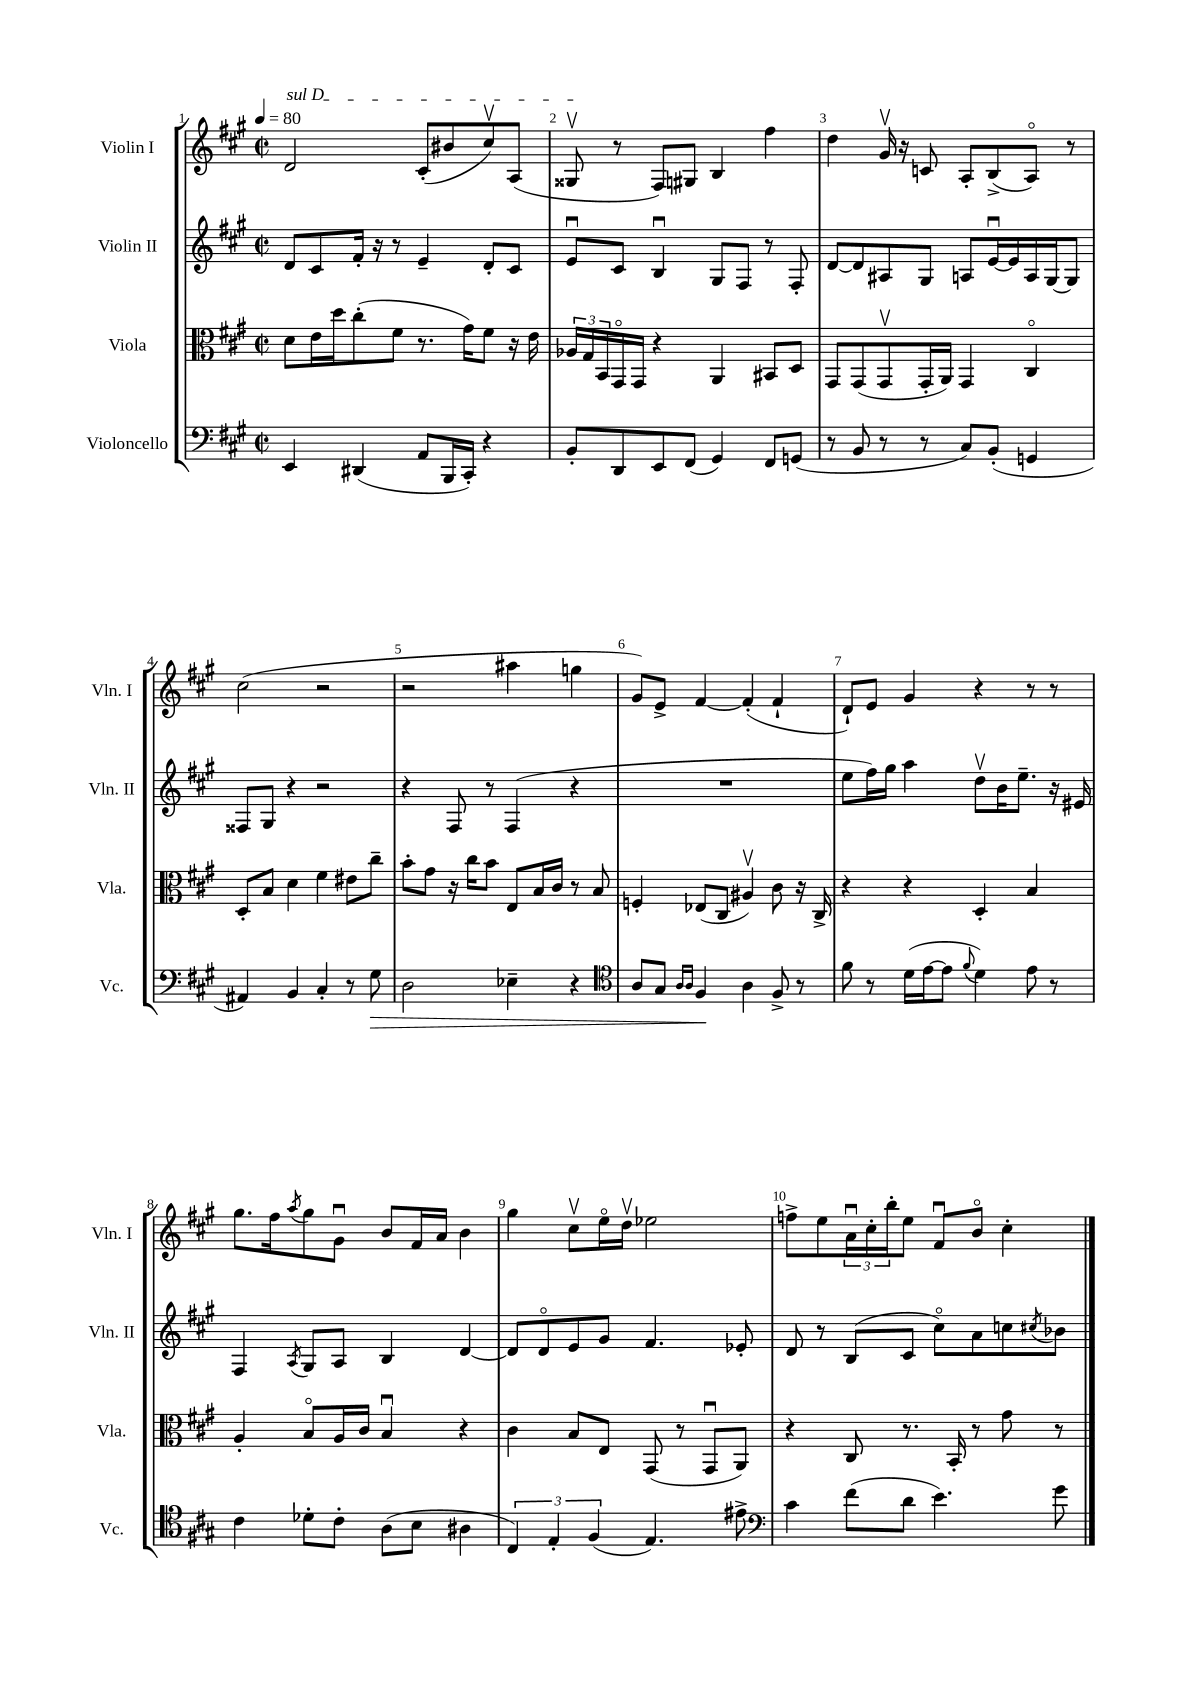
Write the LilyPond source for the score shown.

<<
\new StaffGroup <<
\new Staff = "s0" \with { instrumentName = "Violin I" shortInstrumentName = "Vln. I" } {
    \clef treble \key a \major \defaultTimeSignature \time 2/2 \tempo 4 = 80
    \once \override TextSpanner.bound-details.left.text = \markup { \italic "sul D" } d'2\startTextSpan cis'8-.( bis'8 cis''8\upbow) a8( |
    gisis8\upbow\stopTextSpan r8 fis8) gis8 b4 fis''4 |
    d''4 gis'16\upbow r16 c'8 a8-. b8->( a8\flageolet) r8 |
    cis''2( r2 |
    r2 ais''4 g''4 |
    gis'8) e'8-> fis'4~ fis'4-.( fis'4-! |
    d'8-!) e'8 gis'4 r4 r8 r8 |
    gis''8. fis''16 \acciaccatura { a''8 } gis''8 gis'8\downbow b'8 fis'16 a'16 b'4 |
    gis''4 cis''8\upbow e''16\flageolet d''16\upbow ees''2 |
    f''8-> e''8 \tuplet 3/2 { a'16\downbow cis''16-. b''16-. } e''8 fis'8\downbow b'8\flageolet cis''4-. \bar "|." |
}
\new Staff = "s1" \with { instrumentName = "Violin II" shortInstrumentName = "Vln. II" } {
    \clef treble \key a \major \defaultTimeSignature \time 2/2
    d'8 cis'8 fis'16-. r16 r8 e'4-- d'8-. cis'8 |
    e'8\downbow cis'8 b4\downbow gis8 fis8 r8 fis8-. |
    d'8~ d'8 ais8 gis8 a8 e'16~\downbow e'16 a16 gis16~ gis8 |
    fisis8 gis8 r4 r2 |
    r4 fis8 r8 fis4( r4 |
    R1 |
    e''8 fis''16) gis''16 a''4 d''8\upbow b'16 e''8.-- r16 eis'16 |
    fis4 \acciaccatura { a8 } gis8 a8 b4 d'4~ |
    d'8 d'8\flageolet e'8 gis'8 fis'4. ees'8-. |
    d'8 r8 b8( cis'8 cis''8\flageolet) a'8 c''8 \acciaccatura { cis''8 } bes'8 \bar "|." |
}
\new Staff = "s2" \with { instrumentName = "Viola" shortInstrumentName = "Vla." } {
    \clef alto \key a \major \defaultTimeSignature \time 2/2
    d'8 e'16 d''16 cis''8-.( fis'8 r8. gis'16) fis'8 r16 e'16 |
    \tuplet 3/2 { aes16 gis16 b,16 } gis,16\flageolet gis,16 r4 a,4 bis,8 d8 |
    gis,8 gis,8( gis,8\upbow gis,16-. a,16) gis,4 cis4\flageolet |
    d8-. b8 d'4 fis'4 eis'8 cis''8-- |
    b'8-. gis'8 r16 cis''16 b'8 e8 b16 cis'16 r8 b8 |
    f4-. ees8( cis8 ais4\upbow) cis'8 r16 cis16-> |
    r4 r4 d4-. b4 |
    a4-. b8\flageolet a16 cis'16 b4\downbow r4 |
    cis'4 b8 e8 gis,8( r8 gis,8\downbow a,8) |
    r4 cis8 r8. b,16-. r8 gis'8 r8 \bar "|." |
}
\new Staff = "s3" \with { instrumentName = "Violoncello" shortInstrumentName = "Vc." } {
    \clef bass \key a \major \defaultTimeSignature \time 2/2
    e,4 dis,4( a,8 b,,16 cis,16-.) r4 |
    b,8-. d,8 e,8 fis,8( gis,4) fis,8 g,8( |
    r8 b,8 r8 r8 cis8) b,8-.( g,4 |
    ais,4) b,4 cis4-. r8 gis8\> |
    d2 ees4-- r4 |
    \clef tenor a8 gis8 \grace { a16 a16 } fis4\! a4 fis8-> r8 |
    fis'8 r8 d'16( e'16~ e'8 \appoggiatura { fis'8 } d'4) e'8 r8 |
    cis'4 des'8-. cis'8-. a8( b8 ais4 |
    \tuplet 3/2 { cis4) e4-. fis4( } e4.) eis'8-> |
    \clef bass cis'4 fis'8( d'8 e'4.) gis'8 \bar "|." |
}
>>
>>
\layout { \context { \Score \override BarNumber.break-visibility = ##(#f #t #t) barNumberVisibility = #all-bar-numbers-visible } }
